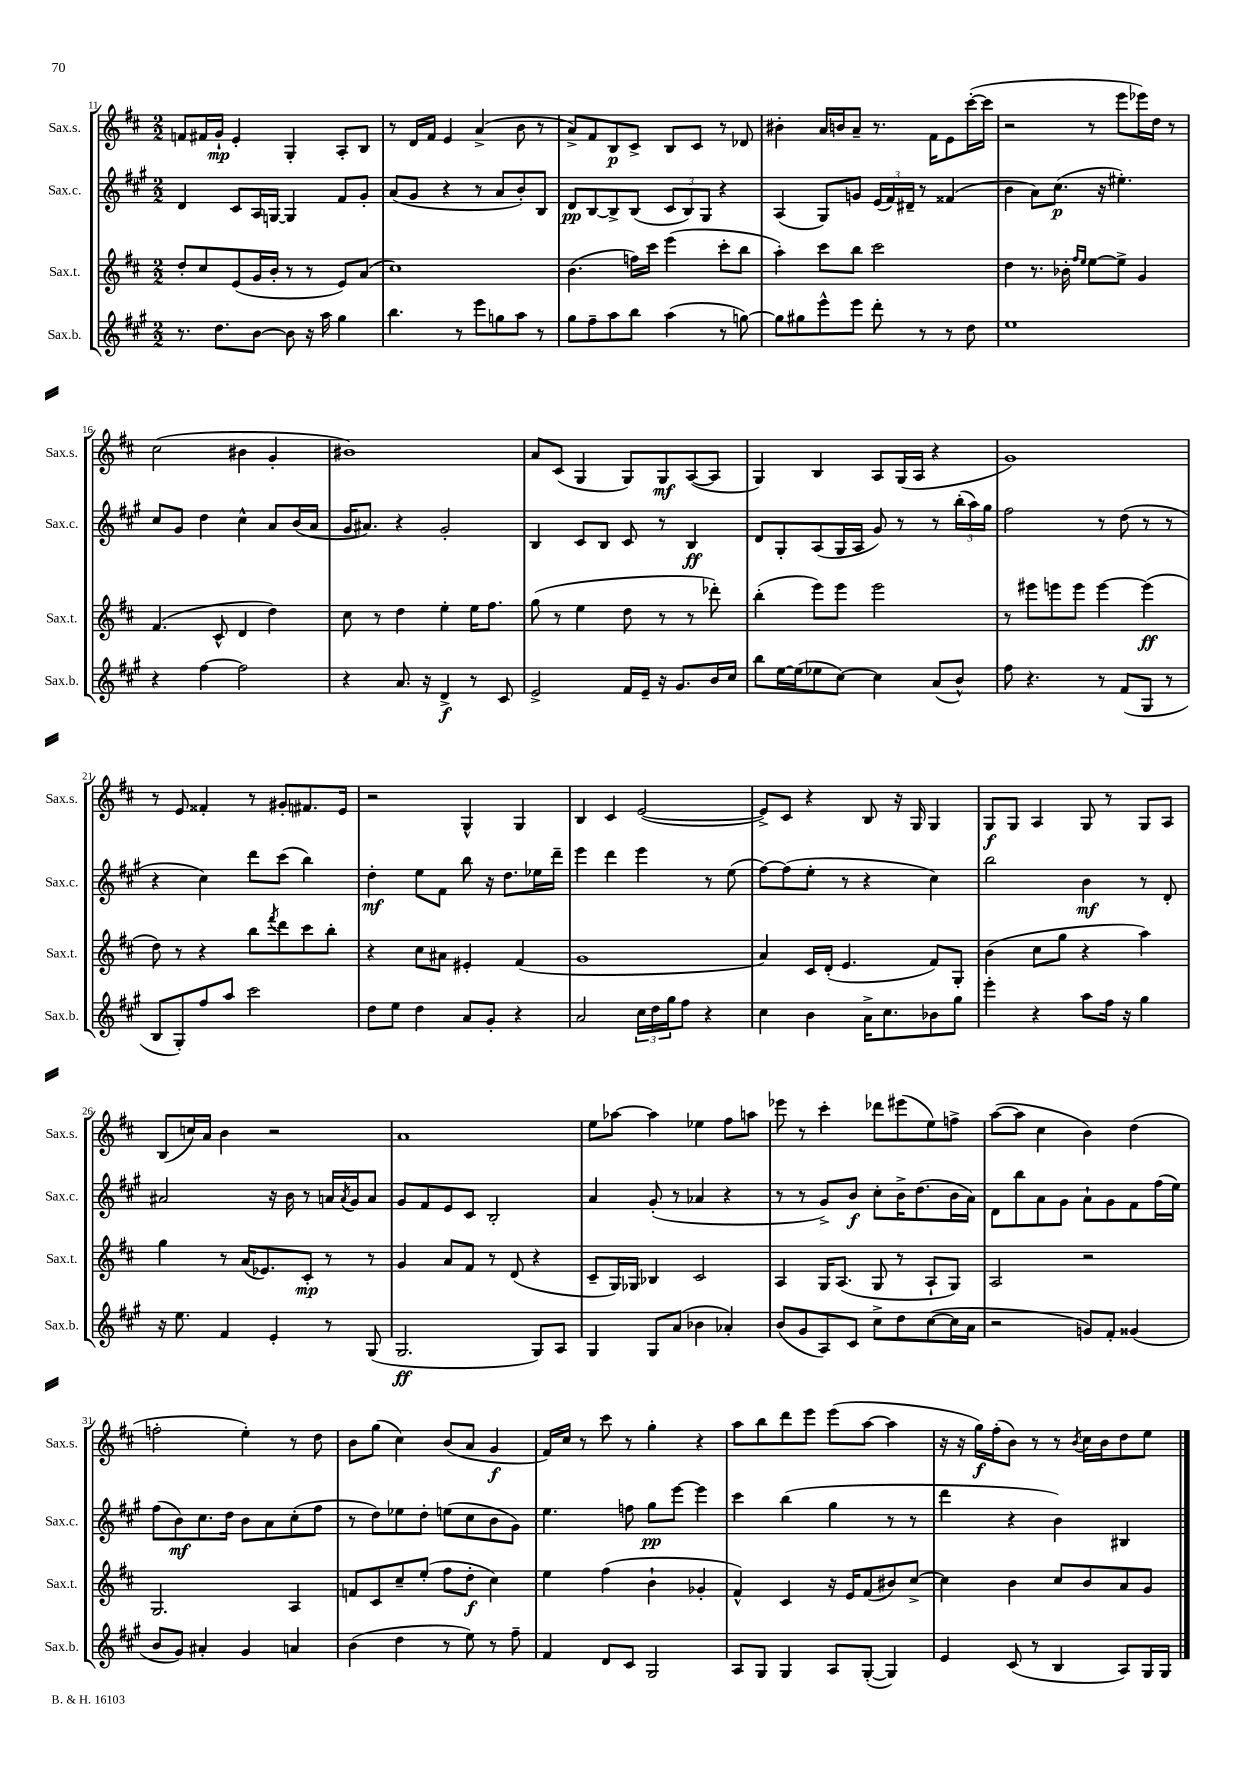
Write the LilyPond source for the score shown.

<<
\new StaffGroup <<
\new Staff = "s0" \with { instrumentName = "Sax.s." shortInstrumentName = "Sax.s." } {
    \clef treble \key d \major \numericTimeSignature \time 2/2
    f'8 fis'16 g'16-!\mp e'4-. g4-. a8-. b8 |
    r8 d'16 fis'16 e'4 a'4->( b'8 r8 |
    a'8->) fis'8 b8\p cis'8-> b8 cis'8 r8 des'8 |
    bis'4-. a'16 b'16 a'8-- r8. fis'16 e'8 cis'''16~-.( cis'''16 |
    r2 r8 e'''8 ees'''16) d''16 r8 |
    cis''2( bis'4 g'4-. |
    bis'1) |
    a'8 cis'8( g4 g8) g8\mf a8~( a8 |
    g4) b4 a8 g16( a16 r4 |
    g'1) |
    r8 e'8 fisis'4-. r8 gis'8-. fis'8. e'16 |
    r2 g4-^ g4 |
    b4 cis'4 e'2~( |
    e'8->) cis'8 r4 b8 r16 g16 g4 |
    g8\f g8 a4 g8 r8 g8 a8 |
    b8( c''16) a'16 b'4 r2 |
    a'1 |
    e''8 aes''8~ aes''4 ees''4 fis''8 a''8 |
    ees'''8 r8 cis'''4-. des'''8 eis'''8( e''8) f''8-> |
    a''8~( a''8 cis''4 b'4) d''4( |
    f''2-. e''4-.) r8 d''8 |
    b'8 g''8( cis''4) b'8( a'8 g'4\f |
    fis'16) cis''16 r8 cis'''8 r8 g''4-. r4 |
    a''8 b''8 d'''8 e'''8 e'''8( a''8~ a''4 |
    r16 r16 g''16\f) fis''16-.( b'8) r8 r8 \acciaccatura { b'8 } cis''16 b'16 d''8 e''8 \bar "|." |
}
\new Staff = "s1" \with { instrumentName = "Sax.c." shortInstrumentName = "Sax.c." } {
    \clef treble \key a \major \numericTimeSignature \time 2/2
    d'4 cis'8 a16 g16~ g4 fis'8 gis'8-. |
    a'8( gis'8 r4 r8 a'8 b'8-.) b8 |
    d'8\pp b8~ b8-> b8( \tuplet 3/2 { cis'8 b8) gis8 } r4 |
    a4( gis8) g'8 \tuplet 3/2 { e'16( fis'16) dis'16-- } r8 fisis'4( |
    b'4 a'8) cis''8.\p( r16 eis''4.-.) |
    cis''8 gis'8 d''4 cis''4-^ a'8 b'16( a'16 |
    gis'16 ais'8.) r4 gis'2-. |
    b4 cis'8 b8 cis'8 r8 b4\ff |
    d'8 gis8-. a8( gis16 a16 gis'8) r8 r8 \tuplet 3/2 { b''16-.( a''16) gis''16 } |
    fis''2 r8 d''8( r8 r8 |
    r4 cis''4) d'''8 cis'''8( b''4) |
    d''4-.\mf e''8 fis'8 b''8 r16 d''8. ees''16 d'''16-- |
    e'''4 d'''4 e'''4 r8 e''8( |
    fis''8~) fis''8( e''8-. r8 r4 cis''4) |
    b''2 b'4\mf r8 d'8-. |
    ais'2 r16 b'16 r8 a'16 \acciaccatura { a'8 } gis'16 a'8 |
    gis'8 fis'8 e'8 cis'8 b2-. |
    a'4 gis'8-.( r8 aes'4 r4 |
    r8 r8 gis'8->) b'8\f cis''8-. b'16-> d''8.( b'16 a'16) |
    d'8 b''8 a'8 gis'8 a'8-! gis'8 fis'8 fis''16( e''16) |
    fis''8( b'8\mf) cis''8. d''16 b'8 a'8 cis''8-.( fis''8 |
    r8 d''8) ees''8 d''8-. e''8( cis''8 b'8 gis'8) |
    e''4. f''8 gis''8\pp e'''8~ e'''4 |
    cis'''4 b''4( gis''4 r8 r8 |
    d'''4 r4 b'4) bis4 \bar "|." |
}
\new Staff = "s2" \with { instrumentName = "Sax.t." shortInstrumentName = "Sax.t." } {
    \clef treble \key d \major \numericTimeSignature \time 2/2
    d''8-. cis''8 e'8( g'16 b'16-. r8 r8 e'8) a'8( |
    cis''1) |
    b'4.( f''16) cis'''16 e'''4( cis'''8-. b''8 |
    a''4-.) cis'''8 b''8 cis'''2 |
    d''4 r8. bes'16-. \grace { fis''16 e''16 } e''8~ e''8-> g'4 |
    fis'4.( cis'8-^ d'4 d''4) |
    cis''8 r8 d''4 e''4-. e''16 fis''8. |
    g''8( r8 e''4 d''8 r8 r8 des'''8-.) |
    b''4-.( e'''8) e'''8 e'''2 |
    r8 eis'''8 e'''8 e'''8 e'''4~ e'''4\ff( |
    d''8) r8 r4 b''8 \acciaccatura { fis'''8 } d'''8 cis'''8 b''8-. |
    r4 cis''8 ais'8 eis'4-. fis'4( |
    g'1 |
    a'4) cis'16 d'16-.( e'4. fis'8) g8-. |
    b'4( cis''8 g''8 r4 a''4) |
    g''4 r8 a'16( ees'8.) cis'8-.\mp r8 r8 |
    g'4 a'8 fis'8 r8 d'8( r4 |
    cis'8-- g16) ges16 bes4 cis'2 |
    a4 g16 a8.( g8 r8 a8-! g8) |
    a2 r2 |
    g2. a4 |
    f'8 cis'8 cis''8-- e''8-.( fis''8 d''8-.\f cis''4) |
    e''4 fis''4( b'4-! ges'4-. |
    fis'4-^) cis'4 r16 e'16 fis'8( bis'8) cis''8~-> |
    cis''4 b'4 cis''8 b'8 a'8 g'8 \bar "|." |
}
\new Staff = "s3" \with { instrumentName = "Sax.b." shortInstrumentName = "Sax.b." } {
    \clef treble \key a \major \numericTimeSignature \time 2/2
    r8. d''8. b'8~ b'8 r16 a''16 gis''4 |
    b''4. r8 e'''8 g''8 a''8 r8 |
    gis''8 fis''8-- a''8 b''8 a''4( r8 g''8~) |
    g''8 gis''8 e'''8-^ e'''8 d'''8-. r8 r8 d''8 |
    e''1 |
    r4 fis''4~ fis''2 |
    r4 a'8. r16 d'4->\f r8 cis'8 |
    e'2-> fis'16 e'16-- r16 gis'8. b'16 cis''16 |
    b''8 e''16~ e''16( ees''8 cis''8~) cis''4 a'8( b'8-^) |
    fis''8 r4. r8 fis'8( gis8 r8 |
    b8 gis8-.) fis''8 a''8 cis'''2 |
    d''8 e''8 d''4 a'8 gis'8-. r4 |
    a'2 \tuplet 3/2 { cis''16 d''16 gis''16 } fis''8 r4 |
    cis''4 b'4 a'16-> cis''8. bes'8 gis''8 |
    e'''4-. r4 a''8 fis''16 r16 gis''4 |
    r16 e''8. fis'4 e'4-. r8 gis8( |
    gis2.\ff gis8) a8 |
    gis4 gis8 a'8( bes'4 aes'4-.) |
    b'8( gis'8 a8) cis'8 cis''8-> d''8 cis''8~( cis''16 a'16 |
    r2 g'8) fis'8-. gisis'4( |
    b'8 gis'8) ais'4-. gis'4 a'4 |
    b'4( d''4 r8 e''8) r8 fis''8-- |
    fis'4 d'8 cis'8 gis2 |
    a8 gis8 gis4 a8 gis8~-.( gis4) |
    e'4 cis'8( r8 b4 a8) gis16 gis16 \bar "|." |
}
>>
>>
\layout { \context { \Score currentBarNumber = #11 } }
